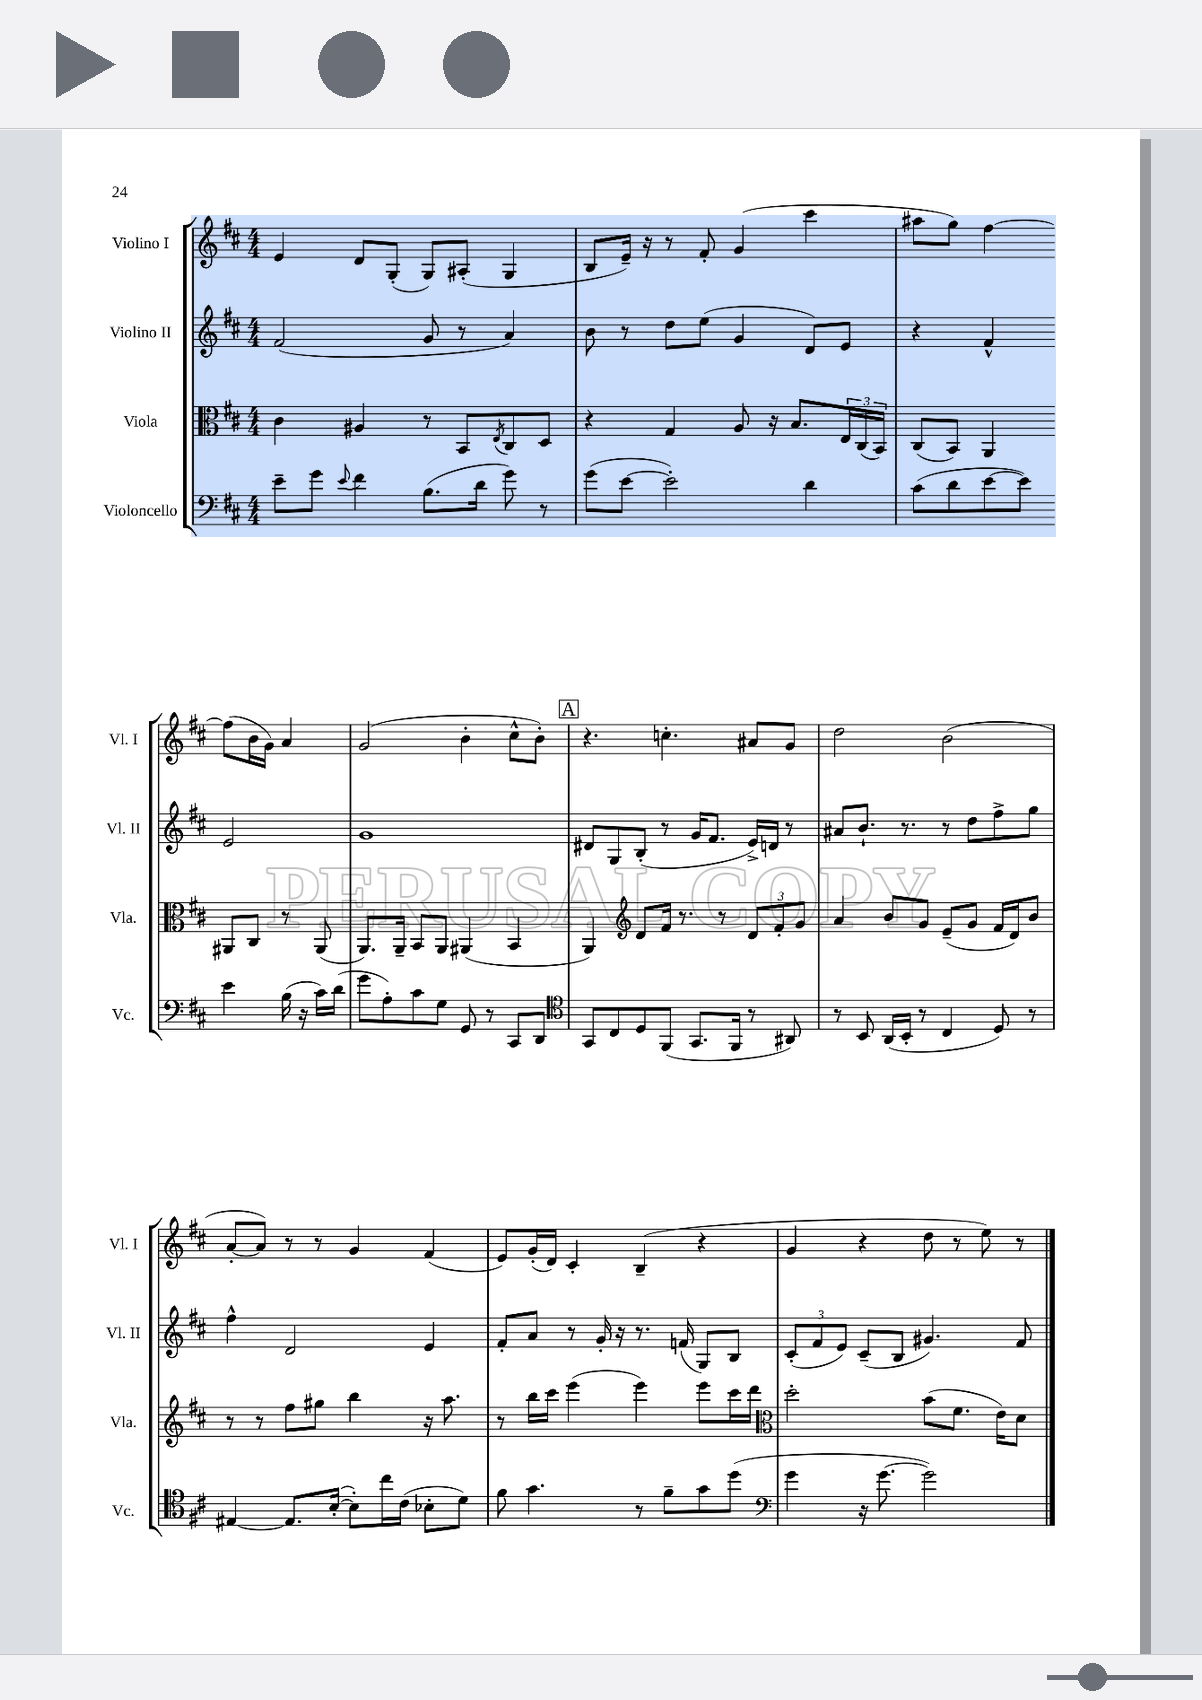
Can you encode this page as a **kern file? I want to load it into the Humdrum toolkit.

**kern	**kern	**kern	**kern
*part4	*part3	*part2	*part1
*staff4	*staff3	*staff2	*staff1
*I"Violoncello	*I"Viola	*I"Violino II	*I"Violino I
*I'Vc.	*I'Vla.	*I'Vl. II	*I'Vl. I
*clefF4	*clefC3	*clefG2	*clefG2
*k[f#c#]	*k[f#c#]	*k[f#c#]	*k[f#c#]
*M4/4	*M4/4	*M4/4	*M4/4
=1	=1	=1	=1
8e~\L	4c#\	(2f#/	4e/
8g\J	.	.	.
8qqe/	.	.	.
4f#\	4A#X/	.	8d/L
.	.	.	(8G'/J
(8.B\L	8r	8g/	8G/L)
.	8BB/L	8r	(8A#X'/J
16d\Jk	.	.	.
.	8qE/	.	.
8g\)	8C#/	4a/)	4G/
8r	8D/J	.	.
=2	=2	=2	=2
(8g\L	4r	8b\	8B/L
[8e\J	.	8r	16e~/Jk)
.	.	.	16r
2e'\])	4G/	8dd\L	8r
.	.	(8ee\J	8f#'/
.	8A/	4g/	(4g/
.	16r	.	.
.	8.B/L	.	.
4d\	.	8d/L)	4ccc#\
.	24E/L	8e/J	.
.	(24C#/	.	.
.	24BB/JJ)	.	.
=3	=3	=3	=3
(8c#\L	(8C#/L	4r	8aa#X\L
8d\	8BB/J)	.	8gg\J)
[8e\	4AA/	4f#^^/	[4ff#\
8e\J])	.	.	.
4e\	8AA#X/L	2e/	(8ff#\L]
.	8C#/J	.	16b\L
.	.	.	16g\JJ)
(16B\	8r	.	4a/
16r	.	.	.
16c#\LL)	(8AA#/	.	.
(16d\JJ	.	.	.
!!LO:LB:g=z
=4	=4	=4	=4
8g\L	8.AA/L)	1g	(2g/
8A'\)	.	.	.
.	16AA~/Jk	.	.
8c#\	8BB/L	.	.
8G\J	8AA/J	.	.
8GG/	(4AA#X/	.	4b'\
8r	.	.	.
8CC#/L	4BB/	.	8cc#^^\L
8DD/J	.	.	8b'\J)
!!LO:REH:place=s1:t=A
=5	=5	=5	=5
*clefC4	*	*	*
8GG/L	4AA/)	8d#X/L	4.r
8C#/	.	8G/	.
*	*clefG2	*	*
8D/	8d/L	(8B'/J	.
(8FF#/J	16f#/Jk	8r	4.ccn'\
.	8.r	.	.
8.GG/L	.	16g/KL	.
.	.	8.f#/J	.
.	8r	.	.
16FF#/Jk	.	.	.
8r	12d/L	16e^/LL)	8a#X/L
.	.	16dn/JJ	.
.	12f#'/	.	.
8AA#X/)	.	8r	8g/J
.	12g/J	.	.
=6	=6	=6	=6
8r	4a/	8a#X/L	2dd\
8BB/	.	8.b`/J	.
(16AA/LL	8b/L	.	.
16BB'/JJ	.	8.r	.
8r	8g/J	.	.
4C#/	(8e~/L	8r	(2b\
.	8g/J	8dd\L	.
8D/)	16f#/LL	8ff#^\	.
.	16d/J)	.	.
8r	8b/J	8gg\J	.
!!LO:LB:g=z
=7	=7	=7	=7
[4E#X/	8r	4ff#^^\	[8a'/L
.	8r	.	8a/J])
8.E#/L]	8ff#\L	2d/	8r
.	8gg#X\J	.	8r
([16B'/Jk	.	.	.
8B'\L])	4bb\	.	4g/
16cc#\L	.	.	.
(16c#\JJ	.	.	.
8B-X'\L	16r	4e/	(4f#/
.	8.aa\	.	.
8d\J)	.	.	.
=8	=8	=8	=8
8f#\	8r	8f#'/L	8e/L)
4.g\	16bb\LL	8a/J	(16g'/L
.	16ccc#\JJ	.	16d/JJ)
.	(4eee\	8r	4c#'/
.	.	16g'/	.
.	.	16r	.
8r	4eee\)	8.r	(4B~/
8f#~\L	.	.	.
.	.	(16fn/	.
8g\	8eee\L	8G/L)	4r
(8dd\J	16ccc#\L	8B/J	.
.	16ddd\JJ	.	.
=9	=9	=9	=9
*clefF4	*clefC3	*	*
4g\	2dd'\	(12c#'/L	4g/
.	.	12f#/	.
.	.	12e/J)	.
16r	.	(8c#~/L	4r
[8.g\	.	.	.
.	.	8B/J	.
2g\])	(8b\L	4.g#X/)	8dd\
.	8.f#\J	.	8r
.	.	.	8ee\)
.	16e\KL)	.	.
.	8d\J	8f#/	8r
==	==	==	==
*-	*-	*-	*-
